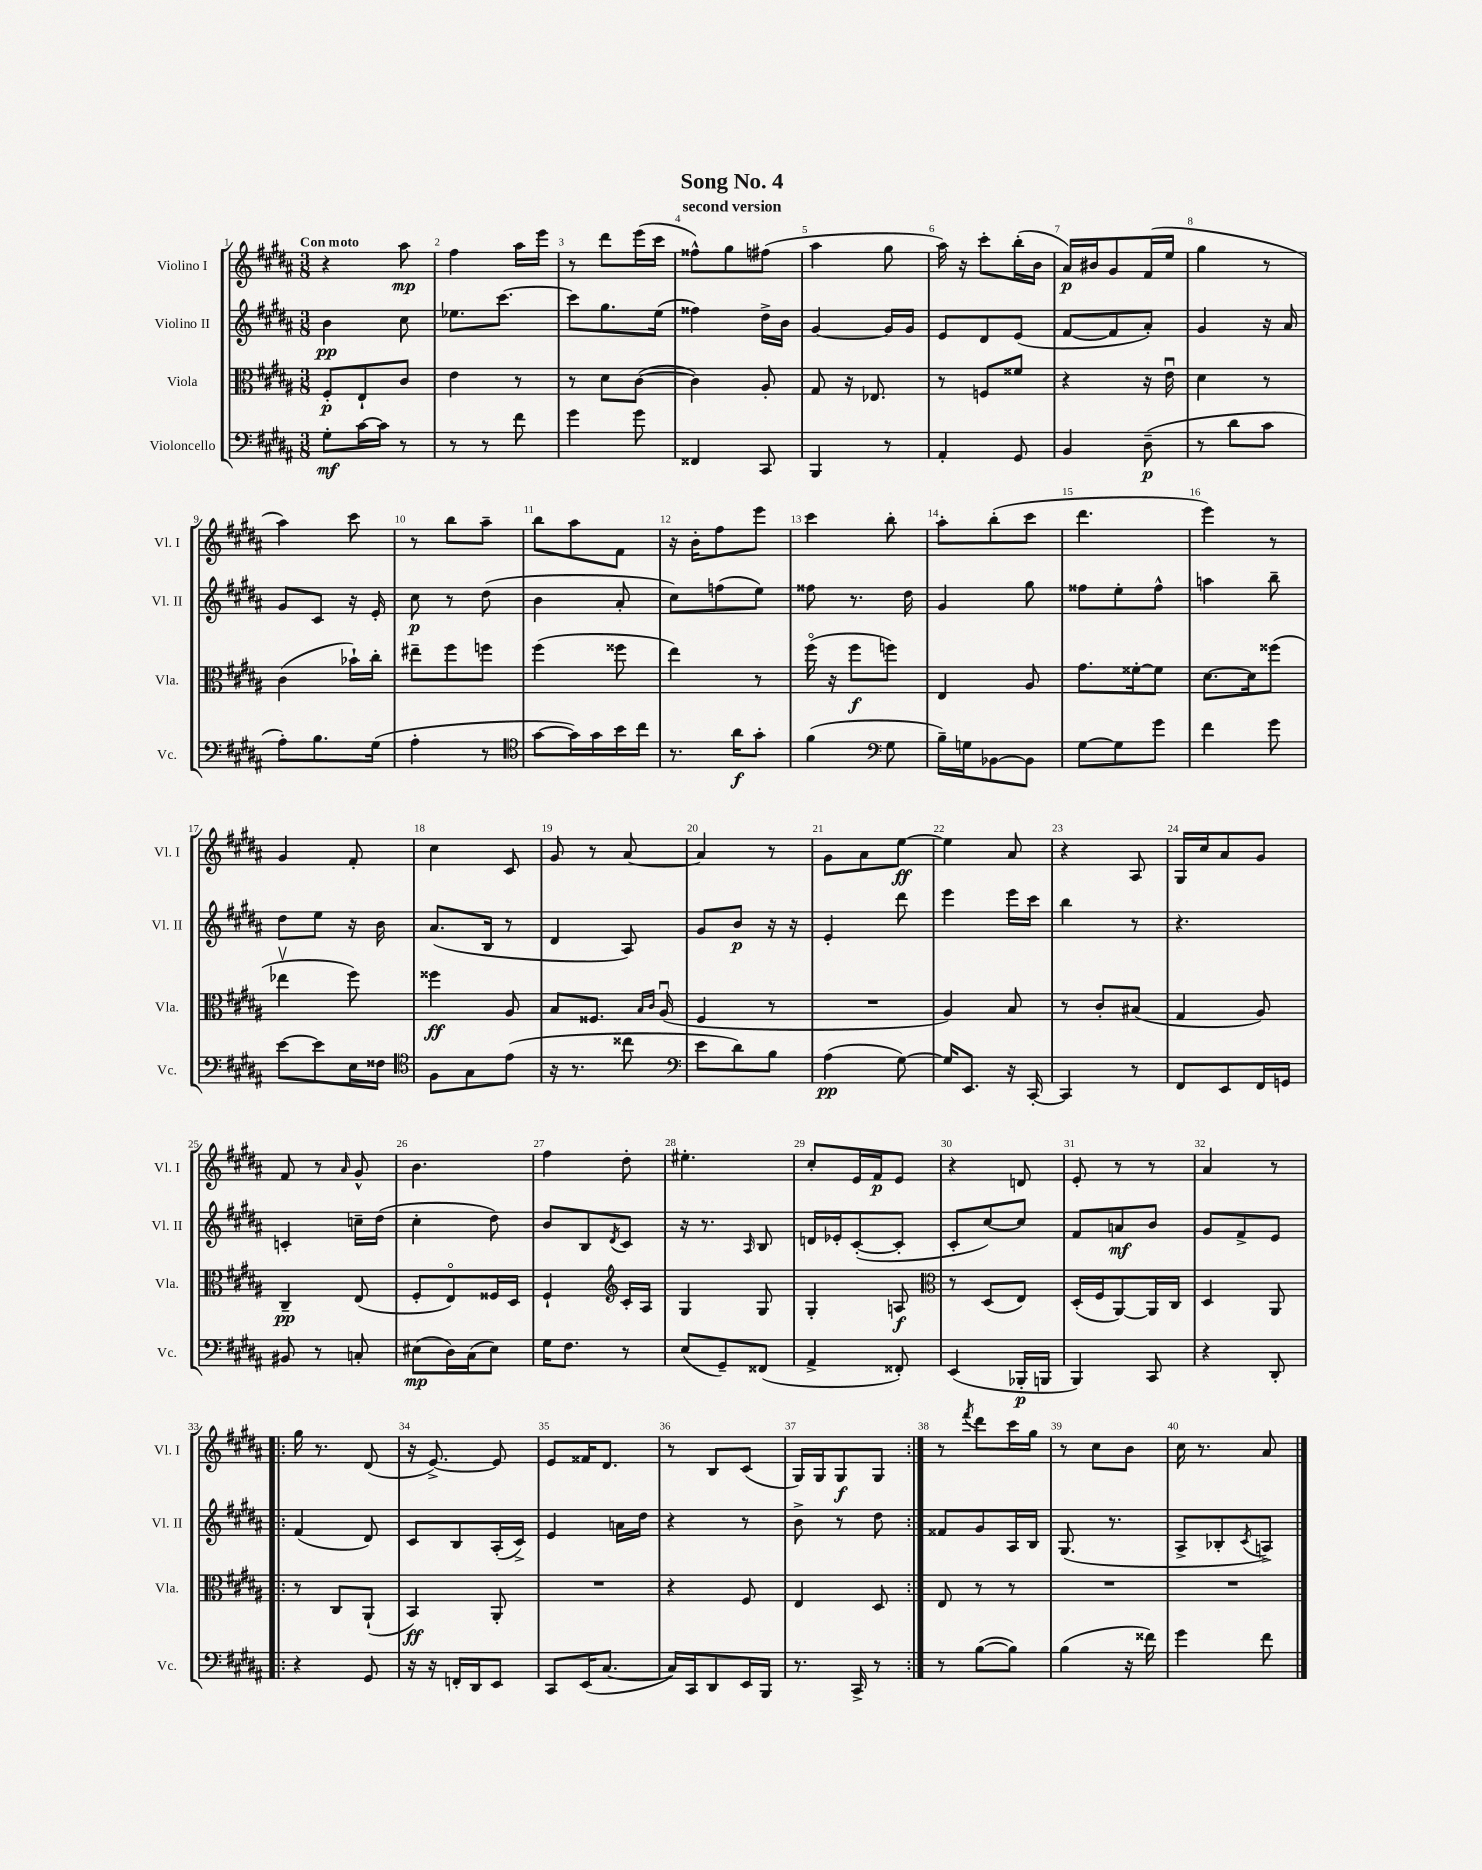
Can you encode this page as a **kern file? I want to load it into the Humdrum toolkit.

**kern	**kern	**kern	**kern
*staff4	*staff3	*staff2	*staff1
*clefF4	*clefC3	*clefG2	*clefG2
*k[f#c#g#d#a#]	*k[f#c#g#d#a#]	*k[f#c#g#d#a#]	*k[f#c#g#d#a#]
*M3/8	*M3/8	*M3/8	*M3/8
8G#'\L	8F#'/L	4b\	4r
[16c#\L	8E`/	.	.
16c#\]JJ	.	.	.
8r	8c#/J	8cc#\	8aa#\
=	=	=	=
8r	4e\	8.ee-\L	4ff#\
8r	.	.	.
.	.	[8.ccc#\J	.
8f#\	8r	.	16aa#\LL
.	.	.	16eee\JJ
=	=	=	=
4g#\	8r	8ccc#\]L	8r
.	8d#\L	8.gg#\	8ddd#\L
8g#\	([8c#\J	.	(16eee\L
.	.	(16ee\Jk	16ccc#\JJ
=	=	=	=
4FF##/	4c#\])	4ff##\)	8ff##^^\L)
.	.	.	8gg#\
8CC#/	8A#'/	16dd#^\LL	(8ff#\J
.	.	16b\JJ	.
=	=	=	=
4BBB/	8G#/	[4g#/	4aa#\
.	16r	.	.
.	8.E-/	.	.
8r	.	16g#/]LL	8gg#\
.	.	16g#/JJ	.
=	=	=	=
4AA#'/	8r	8e/L	16aa#\)
.	.	.	16r
.	8F/L	8d#/	8ccc#'\L
8GG#/	8f##/J	(8e/J	(16bb'\L
.	.	.	16b\JJ
=	=	=	=
4BB/	4r	[8f#/L	16a#/LL)
.	.	.	16b#/J
.	.	8f#/]	8g#/
(8D#~\	16r	8a#'/J)	(16f#/L
.	16eu\	.	16ee/JJ
=	=	=	=
8r	4d#\	4g#/	4gg#\
8d#\L	.	.	.
8c#\J	8r	16r	8r
.	.	16a#/	.
=	=	=	=
8A#'\L)	(4c#\	8g#/L	4aa#\)
8.B\	.	8c#/J	.
.	16b-`\LL)	16r	8ccc#\
(16G#\Jk	16cc#'\JJ	16e'/	.
=	=	=	=
4A#'\	8ee#~\L	8cc#\	8r
.	8ff#\	8r	8bb\L
8r	8ff\J	(8dd#\	8aa#~\J
=	=	=	=
*clefC4	*	*	*
[8g#\L	(4ff#\	4b\	8bb\L
16g#\]L)	.	.	8aa#\
16g#\	.	.	.
16b\	8ff##\	8a#'/	8f#\J
16cc#\JJ	.	.	.
=	=	=	=
8.r	4ee\)	8cc#\L)	16r
.	.	.	16b'\LK
.	.	(8ff\	8ff#\
16a#\LK	.	.	.
8g#'\J	8r	8ee\J)	8eee\J
=	=	=	=
(4f#\	(16ff#o\	8ff##\	4ccc#\
.	16r	.	.
.	8ff#\L	8.r	.
*clefF4	*	*	*
8G#\	8ff\J)	.	8bb'\
.	.	16dd#\	.
=	=	=	=
16B~\LL)	4E/	4g#/	8aa#'\L
16G\J	.	.	.
[8BB-\	.	.	(8bb'\
8BB-\]J	8A#/	8gg#\	8ccc#\J
=	=	=	=
[8G#\L	8.g#\L	8ff##\L	4.ddd#\
8G#\]	.	8ee'\	.
.	[16f##'\k	.	.
8g#\J	8f##\]J	8ff##^^\J	.
=	=	=	=
4f#\	[8.d#\L	4aa\	4eee\)
.	16d#\]k	.	.
8g#\	(8ff##\J	8bb~\	8r
=	=	=	=
[8e\L	4ee-v\	8dd#\L	4g#/
8e\]	.	8ee\J	.
16E\L	8ff#\)	16r	8f#'/
16F##\JJ	.	16b\	.
=	=	=	=
*clefC4	*	*	*
8F#\L	4ff##\	(8.a#/L	4cc#\
8G#\	.	.	.
.	.	16B/Jk	.
(8e\J	8A#/	8r	8c#/
=	=	=	=
16r	8B/L	4d#/	8g#/
8.r	.	.	.
.	8.F##/J	.	8r
8cc##\	.	8A#/)	[8a#/
.	16qqB/LL	.	.
.	16qqc#/JJ	.	.
.	(16A#u/	.	.
=	=	=	=
*clefF4	*	*	*
8e\L	4F#/	8g#/L	4a#/]
8d#\)	.	8b/J	.
8B\J	8r	16r	8r
.	.	16r	.
=	=	=	=
(4A#\	4.r	4e'/	8g#\L
.	.	.	8a#\
[8G#\)	.	8ddd#\	[8ee\J
=	=	=	=
16G#/]LK	4A#/)	4eee\	4ee\]
8.EE/J	.	.	.
16r	8B/	16eee\LL	8a#/
[16CC#'/	.	16ccc#\JJ	.
=	=	=	=
4CC#/]	8r	4bb\	4r
.	8c#'/L	.	.
8r	(8B#/J	8r	8A#/
=	=	=	=
8FF#/L	4G#/	4.r	16G#/LL
.	.	.	16cc#/J
8EE/	.	.	8a#/
16FF#/L	8A#/)	.	8g#/J
16GG/JJ	.	.	.
=	=	=	=
8BB#/	4C#~/	4c'/	8f#/
8r	.	.	8r
.	.	.	16qqa#/
8C'/	(8E/	16cc~\LL	8g#^^/
.	.	(16dd#\JJ	.
=	=	=	=
(8E#\L	8F#'/L	4cc#'\	4.b\
16D#\L)	8Eo/)	.	.
(16C#\J	.	.	.
8E#\J)	16F##/L	8dd#\)	.
.	16D#/JJ	.	.
=	=	=	=
16G#\LK	4F#`/	8b/L	4ff#\
8.F#\J	.	.	.
.	.	8B/	.
*	*clefG2	*	*
.	.	8qd#/	.
8r	16c#'/LL	8c#/J	8dd#'\
.	16A#/JJ	.	.
=	=	=	=
(8E/L	4G#/	16r	4.ee#'\
.	.	8.r	.
8GG#~/)	.	.	.
.	.	16qqA#/	.
(8FF##/J	8G#/	8B/	.
=	=	=	=
4AA#^/	4G#'/	16d/LL	8cc#'/L
.	.	16e-'/J	.
.	.	([8c#'/	16e/L
.	.	.	16f#/J
8FF##'/)	8A/	8c#'/]J	8e/J
=	=	=	=
*	*clefC3	*	*
(4EE/	8r	8c#'/L	4r
.	(8D#/L	[8cc#/)	.
16BBB-'/LL	8E/J)	8cc#/]J	8d/
16BBB/JJ	.	.	.
=	=	=	=
4BBB/)	(16D#'/LL	8f#/L	8e'/
.	16F#/J	.	.
.	[8AA#/)	8a/	8r
8CC#/	16AA#/]L	8b/J	8r
.	16C#/JJ	.	.
=	=	=	=
4r	4D#/	8g#/L	4a#/
.	.	8f#^/	.
8DD#'/	8AA#/	8e/J	8r
=!|:	=!|:	=!|:	=!|:
4r	8r	(4f#/	16gg#\
.	.	.	8.r
.	8C#/L	.	.
8GG#/	(8AA#`/J	8d#/)	(8d#/
=	=	=	=
16r	4BB/)	8c#/L	16r
16r	.	.	[8.e^/)
16FF'/LL	.	8B/	.
16DD#/J	.	.	.
8EE/J	8AA#'/	(16A#'/L	8e/]
.	.	16c#^/JJ)	.
=	=	=	=
8CC#/L	4.r	4e/	8e/L
(16EE/K	.	.	16f##/K
[8.C#/J	.	.	8.d#/J
.	.	16a\LL	.
.	.	16dd#\JJ	.
=	=	=	=
16C#/]LL)	4r	4r	8r
16CC#/J	.	.	.
8DD#/	.	.	8B/L
16EE/L	8F#/	8r	(8c#/J
16BBB/JJ	.	.	.
=	=	=	=
8.r	4E/	8b^\	16G#/LL)
.	.	.	16G#/J
.	.	8r	8G#/
16CC#^/	.	.	.
8r	8D#/	8dd#\	8G#/J
=:|!	=:|!	=:|!	=:|!
8r	8E/	8f##/L	8r
.	.	.	8qfff#/
([8B\L	8r	8g#/	8ddd#\L
8B\]J)	8r	16A#/L	16ccc#\L
.	.	16B/JJ	16gg#\JJ
=	=	=	=
(4B\	4.r	(8.G#/	8r
.	.	.	8cc#\L
.	.	8.r	.
16r	.	.	8b\J
16f##\)	.	.	.
=	=	=	=
4g#\	4.r	8A#^/L	16cc#\
.	.	.	8.r
.	.	8B-'/	.
.	.	8qc#/	.
8f#\	.	8A^/J)	8a#/
==	==	==	==
*-	*-	*-	*-
